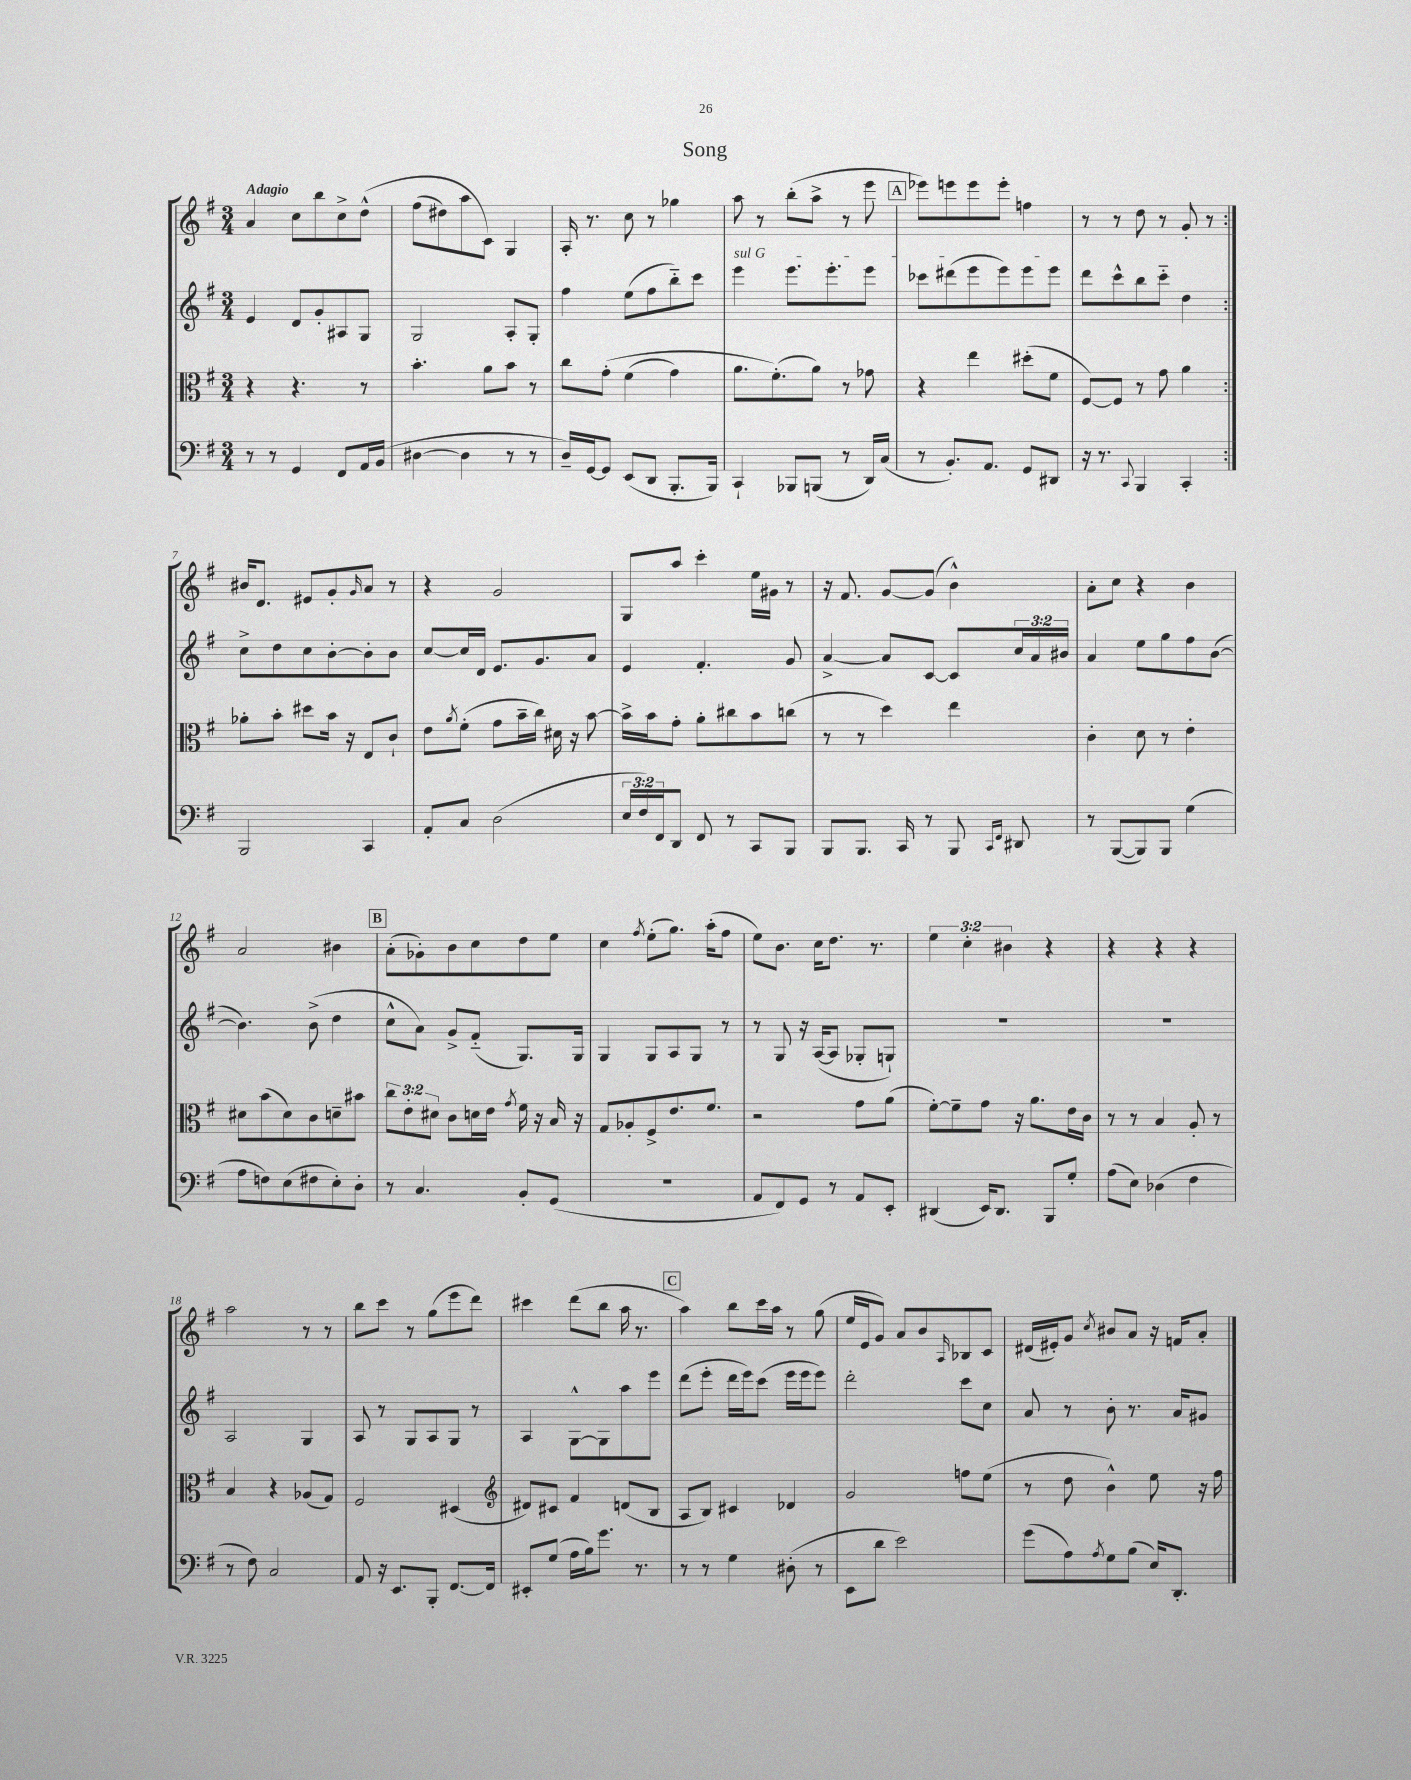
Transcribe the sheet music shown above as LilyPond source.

\header { title = "Song" }
<<
\new StaffGroup <<
\new Staff = "s0" {
    \clef treble \key g \major \numericTimeSignature \time 3/4 \override Staff.TupletNumber.text = #tuplet-number::calc-fraction-text \tempo "Adagio"
    \repeat volta 2 { a'4 c''8 b''8 c''8-> d''8-^\( |
    fis''8( dis''8) a''8 c'8\) g4 |
    a16-. r8. c''8 r8 ges''4 |
    a''8 r8 b''8-.( a''8-> r8 e'''8 |
    \mark \markup { \box "A" } ees'''8) e'''8 e'''8 e'''8-. f''4 |
    r8 r8 d''8 r8 g'8-. r8 | }
    bis'16 d'8. eis'8 g'8-. \grace { g'16 } a'8 r8 |
    r4 g'2 |
    g8 a''8 c'''4-. e''16 gis'16 r8 |
    r16 fis'8. g'8~ g'8( b'4-^) |
    a'8-. c''8 r4 b'4 |
    a'2 bis'4 |
    \mark \markup { \box "B" } a'8-.( ges'8-.) b'8 c''8 d''8 e''8 |
    c''4 \acciaccatura { fis''8 } e''8-.( g''8.) a''16-.( fis''8 |
    e''8) b'8. c''16 d''8. r8. |
    \tuplet 3/2 { e''4 c''4-. bis'4 } r4 |
    r4 r4 r4 |
    a''2 r8 r8 |
    b''8 c'''8 r8 g''8( e'''8 d'''8) |
    cis'''4 d'''8( b''8 a''16 r8. |
    \mark \markup { \box "C" } a''4) b''8 c'''16 a''16 r8 g''8( |
    e''16 e'16 g'8) a'8 b'8 \grace { a16 } bes8 c'8 |
    dis'16( eis'16-.) g'8 \acciaccatura { c''8 } bis'8 a'8 r16 f'16 a'8-. \bar "|." |
}
\new Staff = "s1" {
    \clef treble \key g \major \numericTimeSignature \time 3/4 \override Staff.TupletNumber.text = #tuplet-number::calc-fraction-text
    \repeat volta 2 { e'4 d'8 g'8-. ais8 g8 |
    g2 a8-. g8-. |
    fis''4 e''8( fis''8 b''8-_) c'''8 |
    \once \override TextSpanner.bound-details.left.text = \markup { \italic "sul G" } e'''4\startTextSpan e'''8. e'''8.-. e'''8 |
    \mark \markup { \box "A" } ces'''8 dis'''8( e'''8 e'''8) e'''8 e'''8\stopTextSpan |
    d'''8 c'''8-^ b''8 c'''8-_ d''4 | }
    c''8-> d''8 c''8 b'8~-. b'8-. b'8 |
    c''8~ c''16 d'16 e'8. g'8. a'8 |
    e'4 fis'4.-. g'8 |
    a'4~-> a'8 c'8~ c'8 \tuplet 3/2 { c''16 a'16 bis'16 } |
    a'4 e''8 g''8 fis''8 b'8~( |
    b'4.) b'8->( d''4 |
    \mark \markup { \box "B" } c''8-^ a'8) g'8-> fis'8-_( g8.) g16 |
    g4 g8 a8 g8 r8 |
    r8 g8 r16 a16~( a8 ges8-. g8-!) |
    R2. |
    R2. |
    a2 g4 |
    a8 r8 g8 a8 g8 r8 |
    a4 g8~-^ g8 a''8 e'''8 |
    \mark \markup { \box "C" } d'''8( e'''8-. d'''16 e'''16) c'''8( e'''16 e'''16 e'''8) |
    d'''2-. c'''8 c''8 |
    a'8 r8 b'8-. r8. a'16 gis'8 \bar "|." |
}
\new Staff = "s2" {
    \clef alto \key g \major \numericTimeSignature \time 3/4 \override Staff.TupletNumber.text = #tuplet-number::calc-fraction-text
    \repeat volta 2 { r4 r4. r8 |
    b'4.-. a'8 b'8 r8 |
    c''8 g'8-.\( fis'4( g'4) |
    a'8. fis'8.-.(\) a'8) r8 ges'8 |
    \mark \markup { \box "A" } r4 e''4 dis''8-.( fis'8 |
    fis8~) fis8 r8 g'8 a'4 | }
    aes'8-. b'8-. dis''8 b'16 r16 e8 c'8-! |
    e'8 \acciaccatura { a'8 } fis'8-.( g'8 b'16-- c''16) dis'16 r16 b'8~ |
    b'16-> b'16 g'8-. a'8-. cis''8 b'8 c''8( |
    r8 r8 d''4) e''4 |
    c'4-. d'8 r8 e'4-. |
    dis'8 b'8( dis'8) c'8 d'8-- bis'8 |
    \mark \markup { \box "B" } \tuplet 3/2 { c''8 e'8-. dis'8 } c'8 d'16 e'16 \acciaccatura { g'8 } fis'16 r16 b16 r16 |
    g8 aes8-. fis8-> e'8. fis'8. |
    r2 g'8 a'8( |
    fis'8~-.) fis'8-- g'8 r16 a'8. e'16 c'16 |
    r8 r8 b4 a8-. r8 |
    b4 r4 aes8( g8) |
    fis2 dis4( |
    \clef treble dis'8) cis'8 fis'4 d'8( b8 |
    \mark \markup { \box "C" } a8 b8) cis'4 des'4 |
    g'2 f''8 e''8( |
    r8 d''8 b'4-^) e''8 r16 fis''16 \bar "|." |
}
\new Staff = "s3" {
    \clef bass \key g \major \numericTimeSignature \time 3/4 \override Staff.TupletNumber.text = #tuplet-number::calc-fraction-text
    \repeat volta 2 { r8 r8 g,4 fis,8 a,16 b,16( |
    dis4~ dis4 r8 r8 |
    d16--) g,16~ g,8 e,8( d,8 b,,8.-. b,,16) |
    c,4-! bes,,8 b,,8( r8 d,16) c16( |
    \mark \markup { \box "A" } r8 b,8.-.) a,8. g,8 dis,8 |
    r16 r8. \appoggiatura { c,8 } b,,4 c,4-. | }
    b,,2 c,4 |
    a,8-. c8 d2( |
    \tuplet 3/2 { e16 fis16) fis,16 } d,8 fis,8 r8 c,8 b,,8 |
    b,,8 b,,8. c,16 r8 b,,8 \grace { c,16 fis,16 } dis,8 |
    r8 b,,8~( b,,8) b,,8 g4( |
    a8 f8) e8( fis8 e8-.) d8-. |
    \mark \markup { \box "B" } r8 c4. b,8-. g,8( |
    R2. |
    a,8 fis,8) g,8 r8 a,8 e,8-. |
    dis,4( e,16) dis,8. b,,8 g8-. |
    a8( e8) des4( fis4 |
    r8 fis8) c2 |
    a,8 r16 e,8. b,,8-. fis,8.~ fis,16 |
    eis,8-. g8( a16 b16) g'8. r8. |
    \mark \markup { \box "C" } r8 r8 g4 dis8-.( r8 |
    e,8 d'8 e'2) |
    g'8( a8) \acciaccatura { a8 } g8 b8( e16) d,8.-. \bar "|." |
}
>>
>>
